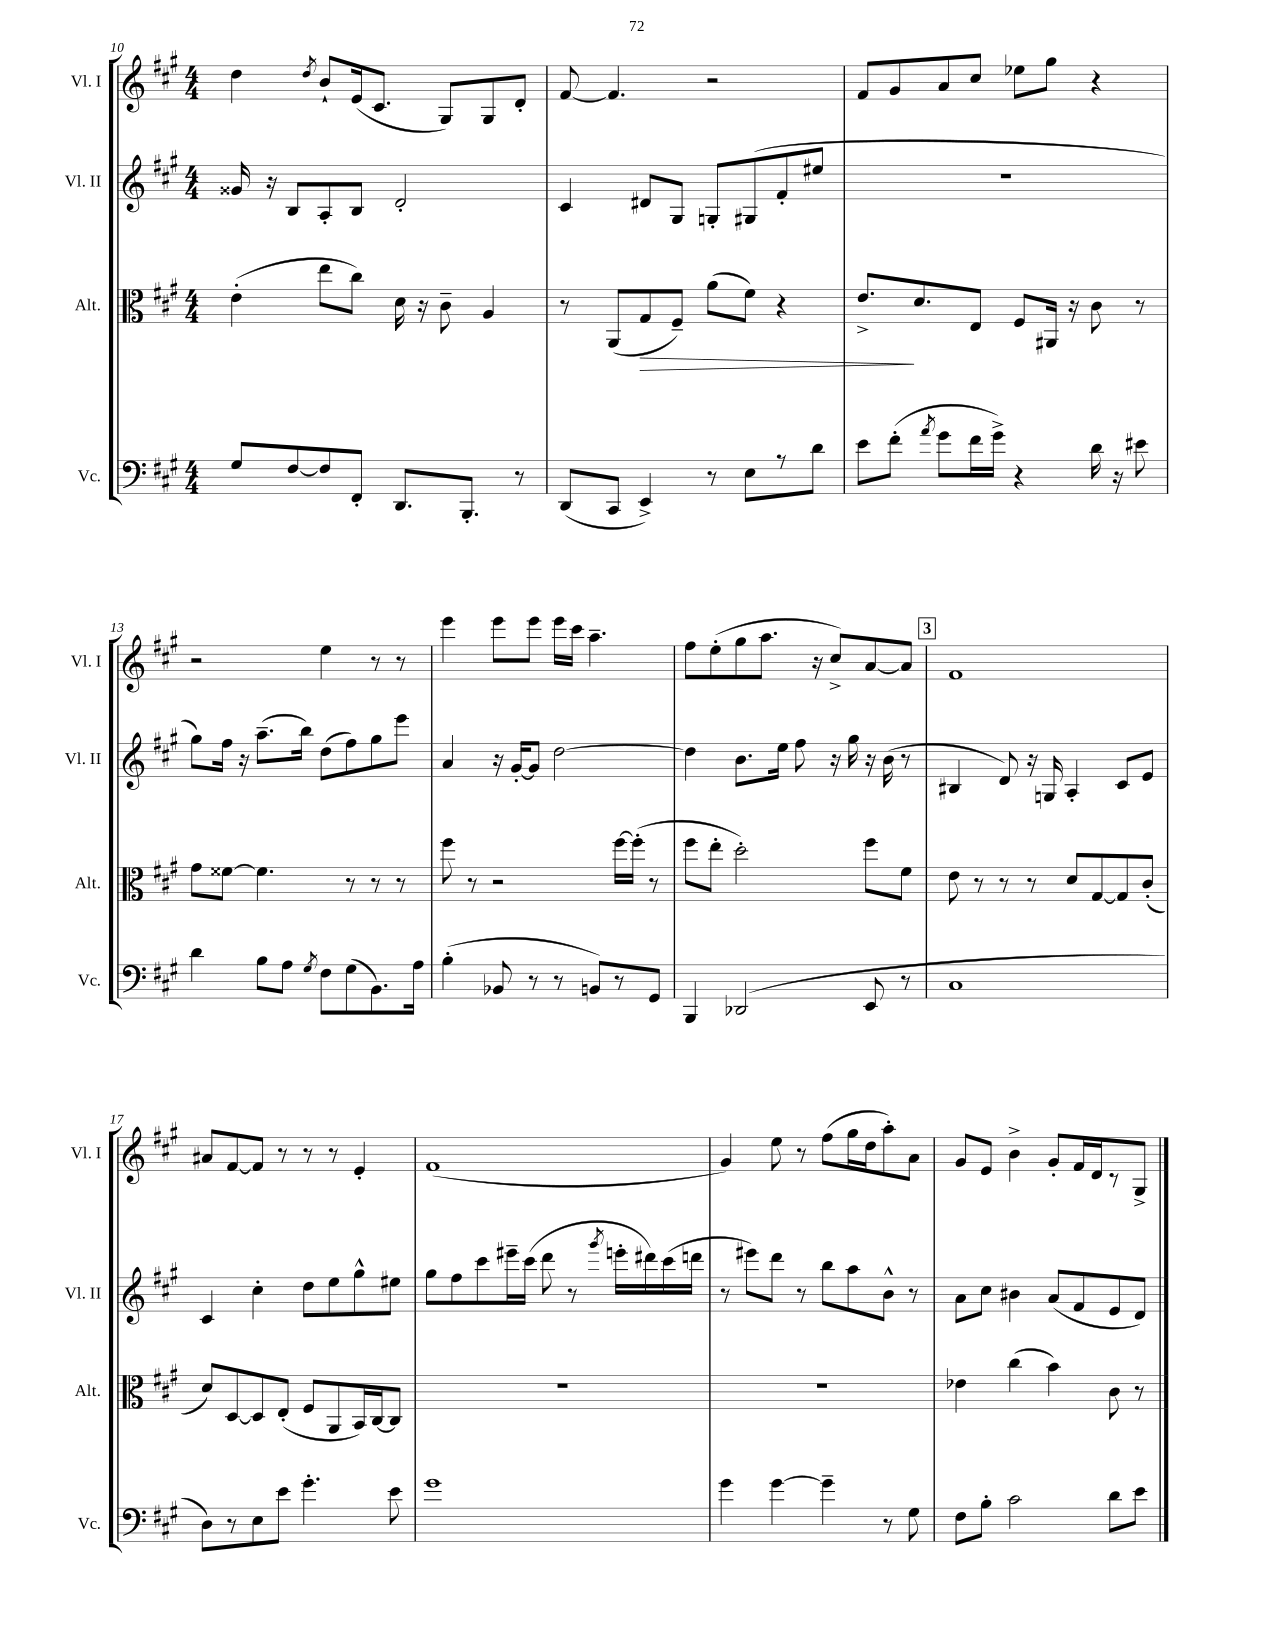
<<
\new StaffGroup <<
\new Staff = "s0" \with { instrumentName = "Vl. I" shortInstrumentName = "Vl. I" } {
    \clef treble \key a \major \numericTimeSignature \time 4/4
    \autoBeamOff d''4 \acciaccatura { d''8 } b'8[-! e'16( cis'8.] gis8[) gis8 d'8]-. |
    fis'8~ fis'4. r2 |
    fis'8[ gis'8 a'8 cis''8] ees''8[ gis''8] r4 |
    r2 e''4 r8 r8 |
    e'''4 e'''8[ e'''8] e'''16[ cis'''16] a''4.-- |
    fis''8[ e''8-.( gis''8 a''8.] r16 cis''8[->) a'8~ a'8] |
    \mark \markup { \box "3" } fis'1 |
    ais'8[ fis'8~ fis'8] r8 r8 r8 e'4-. |
    fis'1( |
    gis'4) e''8 r8 fis''8[( gis''16 d''16 a''8-.) a'8] |
    gis'8[ e'8] b'4-> gis'8[-. fis'16 d'16 r8 gis8]-> \bar "|." |
}
\new Staff = "s1" \with { instrumentName = "Vl. II" shortInstrumentName = "Vl. II" } {
    \clef treble \key a \major \numericTimeSignature \time 4/4
    \autoBeamOff gisis'16 r16 b8[ a8-. b8] d'2-. |
    cis'4 dis'8[ gis8] g8[-. gis8( fis'8-. eis''8] |
    R1 |
    gis''8[) fis''16] r16 a''8.[--( b''16]) d''8[( fis''8) gis''8 e'''8] |
    a'4 r16 gis'16[~-. gis'8] d''2~ |
    d''4 b'8.[ e''16] fis''8 r16 gis''16 r16 b'16( r8 |
    \mark \markup { \box "3" } bis4 d'8) r16 g16 a4-. cis'8[ e'8] |
    cis'4 cis''4-. d''8[ e''8 gis''8-^ eis''8] |
    gis''8[ fis''8 cis'''8 eis'''16-- cis'''16]( d'''8 r8 \acciaccatura { gis'''8 } e'''16[-. dis'''16) cis'''16( d'''16] |
    r8 eis'''8[) d'''8] r8 b''8[ a''8 b'8]-^ r8 |
    a'8[ cis''8] bis'4 a'8[( fis'8 e'8 d'8]) \bar "|." |
}
\new Staff = "s2" \with { instrumentName = "Alt." shortInstrumentName = "Alt." } {
    \clef alto \key a \major \numericTimeSignature \time 4/4
    \autoBeamOff e'4-.( e''8[ cis''8]) d'16 r16 cis'8-- a4 |
    r8 a,8[( gis8\> fis8]--) a'8[( fis'8]) r4 |
    e'8.[->\! d'8. e8] fis8[ ais,16] r16 cis'8 r8 |
    gis'8[ fisis'8]~ fisis'4. r8 r8 r8 |
    fis''8 r8 r2 fis''16[~ fis''16]-.( r8 |
    fis''8[ e''8]-. d''2-.) fis''8[ fis'8] |
    \mark \markup { \box "3" } e'8 r8 r8 r8 d'8[ gis8~ gis8 cis'8]-.( |
    d'8[) d8~ d8 e8]-.( fis8[ a,8 b,16) cis16~ cis8] |
    R1 |
    R1 |
    ees'4 cis''4( b'4) cis'8 r8 \bar "|." |
}
\new Staff = "s3" \with { instrumentName = "Vc." shortInstrumentName = "Vc." } {
    \clef bass \key a \major \numericTimeSignature \time 4/4
    \autoBeamOff gis8[ fis8~ fis8 fis,8]-. d,8.[ b,,8.]-. r8 |
    d,8[( cis,8] e,4->) r8 e8[ r8 d'8] |
    e'8[ fis'8]-.( \acciaccatura { a'8 } gis'8[ fis'16 gis'16]->) r4 d'16 r16 eis'8 |
    d'4 b8[ a8] \acciaccatura { gis8 } fis8[ gis8( b,8.) a16] |
    b4-.( bes,8 r8 r8 b,8[) r8 gis,8] |
    b,,4 des,2( e,8 r8 |
    \mark \markup { \box "3" } cis1 |
    d8[) r8 e8 e'8] gis'4.-. e'8 |
    gis'1 |
    gis'4 gis'4~ gis'4-- r8 gis8 |
    fis8[ b8]-. cis'2 d'8[ e'8] \bar "|." |
}
>>
>>
\layout { \context { \Score currentBarNumber = #10 } }
